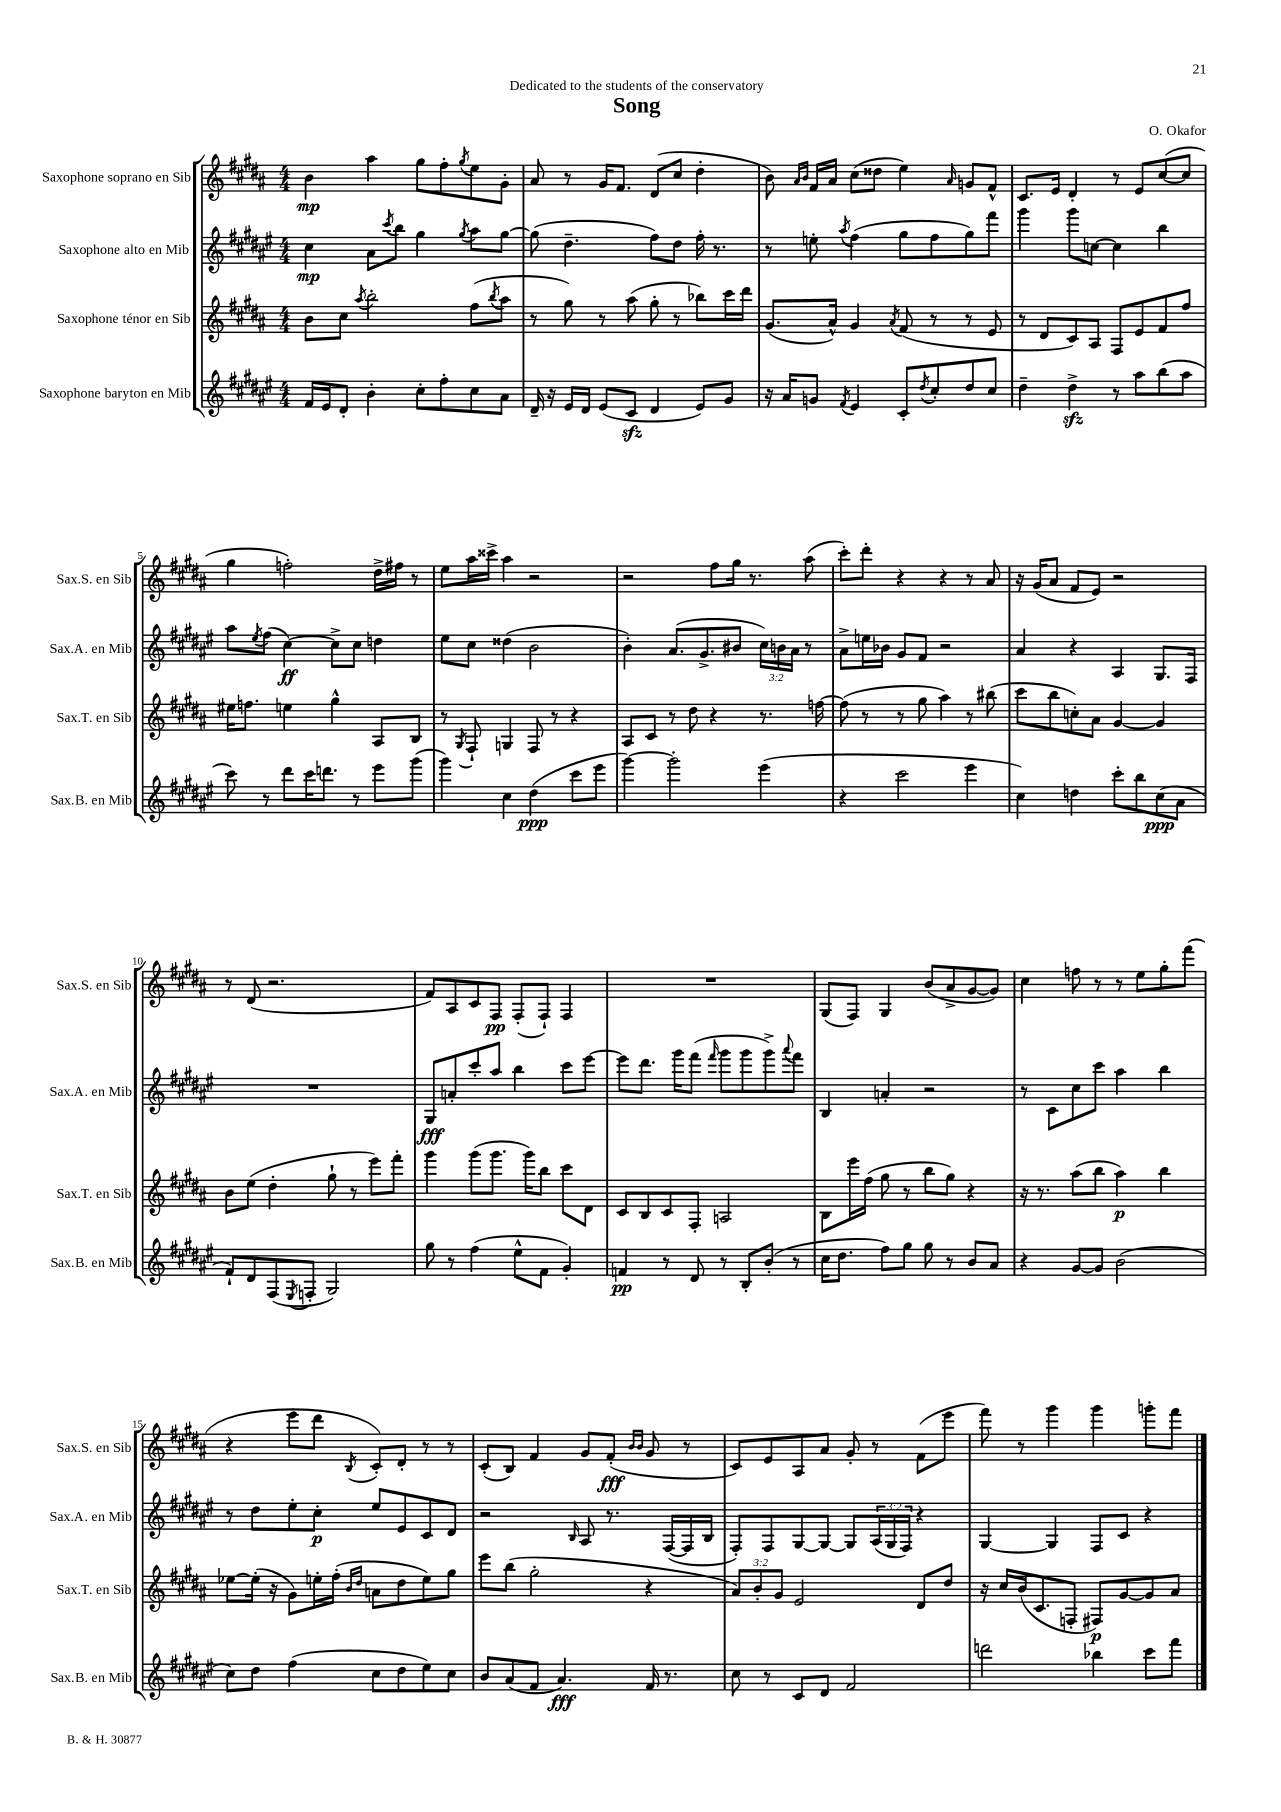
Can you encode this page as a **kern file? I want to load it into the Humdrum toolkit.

**kern	**kern	**kern	**kern
*staff4	*staff3	*staff2	*staff1
*clefG2	*clefG2	*clefG2	*clefG2
*k[f#c#g#d#a#e#]	*k[f#c#g#d#a#]	*k[f#c#g#d#a#e#]	*k[f#c#g#d#a#]
*M4/4	*M4/4	*M4/4	*M4/4
16f#	8b	4cc#	4b
16e#	.	.	.
8d#'	8cc#	.	.
.	8qaa#	.	.
4b'	2bb'	8a#	4aa#
.	.	8qccc#	.
.	.	8bb	.
8cc#'	.	4gg#	8gg#
8ff#'	.	.	8ff#'
.	.	8qgg#	8qgg#
8cc#	(8ff#	8aa#	8ee
.	8qbb	.	.
8a#	8aa#	[8gg#	8g#'
=	=	=	=
16d#~	8r	(8gg#]	8a#
16r	.	.	.
16e#	8gg#)	4.dd#~	8r
16d#	.	.	.
(8e#	8r	.	16g#
.	.	.	8.f#
8c#	(8aa#	.	.
4d#	8gg#'	8ff#)	(8d#
.	8r	8dd#	8cc#
8e#)	8bb-)	16ff#'	4dd#'
.	.	8.r	.
8g#	16ccc#	.	.
.	16ddd#	.	.
=	=	=	=
16r	(8.g#	8r	8b)
16a#	.	.	.
.	.	.	16qqa#
.	.	.	16qqb
8g	.	8ee'	16f#
.	16a#^^)	.	16a#
8qf#	.	8qaa#	.
4e#	4g#	(4ff#	(8cc#
.	.	.	8dd##
.	8qa#	.	.
8c#'	(8f#	8gg#	4ee)
8qdd#	.	.	.
8cc#'	8r	8ff#	.
.	.	.	16qqa#
8dd#	8r	8gg#)	8g
8cc#	8e	8fff#	8f#^^
=	=	=	=
4dd#~	8r	4ggg#	8.c#
.	8d#	.	.
.	.	.	16e
4dd#^	8c#)	8ggg#	4d#'
.	8A#	[8cc	.
8r	8F#	4cc]	8r
8aa#	8e	.	8e
(8bb	8f#	4bb	([8cc#
8aa#	8ff#	.	8cc#]
=	=	=	=
8ccc#)	16ee#	8aa#	4gg#
.	8.ff	.	.
.	.	8qee#	.
8r	.	(8ff#	.
8ddd#	4ee	[4cc#)	2ff')
16ccc#	.	.	.
8.ddd	.	.	.
.	4gg#^^	8cc#^]	.
8r	.	8cc#	.
8eee#	8A#	4dd	16dd#^
.	.	.	16ff#
(8ggg#	8B	.	8r
=	=	=	=
4ggg#)	8r	8ee#	8ee
.	8qG#	.	.
.	8F#`	8cc#	16aa#
.	.	.	16ccc##^
4cc#	4G	(4dd##	4aa#
(4dd#	8F#	2b	2r
.	8r	.	.
8ccc#	4r	.	.
8eee#	.	.	.
=	=	=	=
[4ggg#)	8A#	4b')	2r
.	8c#	.	.
2ggg#']	8r	(8.a#	.
.	8dd#	.	.
.	.	8.g#^	.
.	4r	.	8ff#
.	.	8b#	16gg#
.	.	.	8.r
(4eee#	8.r	24cc#)	.
.	.	24b	.
.	.	24a#	.
.	.	8r	(8aa#
.	[16ff	.	.
=	=	=	=
4r	(8ff]	8a#^	8ccc#')
.	8r	16ee	8ddd#'
.	.	16b-	.
2ccc#	8r	8g#	4r
.	8gg#	8f#	.
.	4aa#)	2r	4r
4eee#	8r	.	8r
.	(8bb#	.	8a#
=	=	=	=
4cc#)	8ccc#	4a#	16r
.	.	.	(16g#
.	8bb	.	8a#
4dd	8cc')	4r	8f#
.	8a#	.	8e)
8ccc#'	[4g#	4A#	2r
8bb	.	.	.
(8cc#	4g#]	8.G#	.
8a#	.	.	.
.	.	16F#	.
=	=	=	=
8f#`)	8b	1r	8r
8d#	(8ee	.	(8d#
(8F#	4dd#'	.	2.r
8qE#	.	.	.
8F'	.	.	.
2G#)	8gg#`	.	.
.	8r	.	.
.	8eee)	.	.
.	8fff#'	.	.
=	=	=	=
8gg#	4ggg#	8G#	8f#)
8r	.	8a'	8A#
(4ff#	(8ggg#	8ccc#'	8c#
.	8.ggg#	8aa#	8F#
8ee#^^	.	4bb	(8F#'
.	16ggg#)	.	.
8f#	8bb	.	8F#`)
4g#')	8ccc#	8ccc#	4F#
.	8d#	[8eee#	.
=	=	=	=
4f	8c#	8eee#]	1r
.	8B	8.ddd#	.
8r	8c#	.	.
.	.	16ggg#	.
8d#	8F#'	(8fff#	.
.	.	16qqfff#	.
8r	2A	8ggg#	.
8B'	.	8ggg#	.
(8b'	.	8ggg#^)	.
.	.	8qqaaa#	.
8r	.	8fff#	.
=	=	=	=
16cc#	8B	4B	(8G#
8.dd#	.	.	.
.	16eee	.	8F#)
.	(16ff#	.	.
8ff#)	8gg#	4a'	4G#
8gg#	8r	.	.
8gg#	8bb	2r	(8b
8r	8gg#)	.	8a#^
8b	4r	.	[8g#
8a#	.	.	8g#])
=	=	=	=
4r	16r	8r	4cc#
.	8.r	.	.
.	.	8c#	.
[8g#	(8aa#	8cc#	8ff
8g#]	8bb	8ccc#	8r
(2b	4aa#)	4aa#	8r
.	.	.	8ee
.	4bb	4bb	8gg#'
.	.	.	(8fff#
=	=	=	=
8cc#)	[8ee-	8r	4r
8dd#	(16ee-']	8dd#	.
.	16r	.	.
(4ff#	8g#)	8ee#'	8eee
.	16ee'	8cc#'	8ddd#
.	(16ff#'	.	.
.	16qqb	.	.
.	16qqdd#	.	8qB
8cc#	8a	8ee#	8c#')
8dd#	8dd#	8e#	8d#'
8ee#)	8ee)	8c#	8r
8cc#	8gg#	8d#	8r
=	=	=	=
8b	8eee	2r	(8c#'
(8a#	(8bb	.	8B)
8f#	2gg#'	.	4f#
4.a#)	.	.	.
.	.	16qqB	.
.	.	8A#	8g#
.	.	8.r	(8f#'
.	.	.	16qqb
.	.	.	16qqb
16f#	4r	.	8g#
8.r	.	([16F#	.
.	.	16F#]	8r
.	.	16B	.
=	=	=	=
8cc#	12a#)	8F#')	8c#)
.	12b'	.	.
8r	.	8F#	8e
.	12g#	.	.
8c#	2e	[8G#	8A#
8d#	.	8G#_	8a#
2f#	.	8G#]	8g#'
.	.	(24A#	8r
.	.	24G#	.
.	.	24F#)	.
.	8d#	4r	(8f#
.	8dd#	.	8eee
=	=	=	=
2ddd	16r	[4G#	8fff#)
.	16cc#	.	.
.	(16b	.	8r
.	8.c#	.	.
.	.	4G#]	4ggg#
.	8F'	.	.
4bb-	8F#)	8F#	4ggg#
.	[8g#	8c#	.
8ccc#	8g#]	4r	8ggg'
8fff#	8a#	.	8fff#
==	==	==	==
*-	*-	*-	*-
